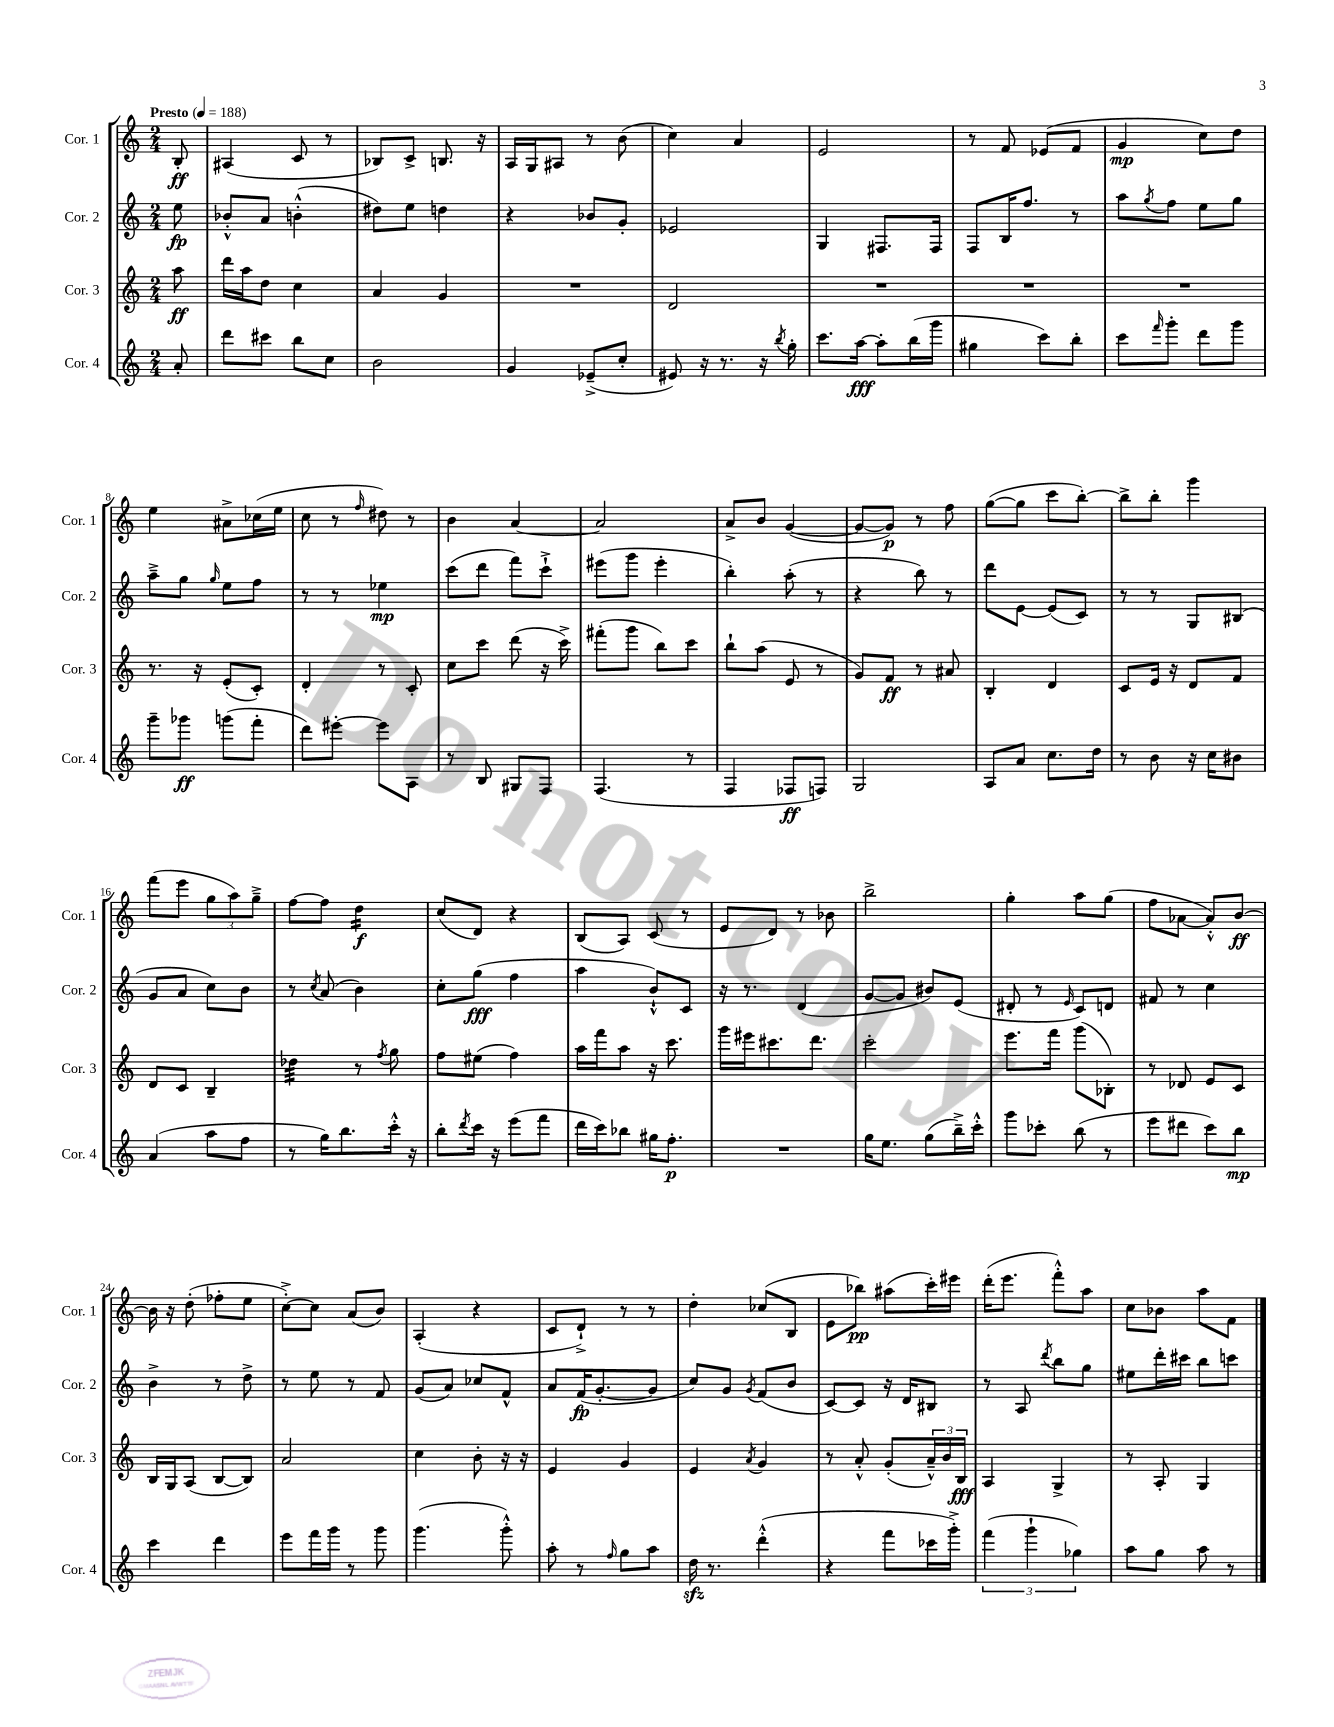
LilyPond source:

<<
\new StaffGroup <<
\new Staff = "s0" \with { instrumentName = "Cor. 1" shortInstrumentName = "Cor. 1" } {
    \clef treble \key c \major \numericTimeSignature \time 2/4 \partial 8 \tempo "Presto" 4 = 188
    b8-.\ff |
    ais4( c'8 r8 |
    bes8) c'8-> b8. r16 |
    a16 g16 ais8 r8 b'8( |
    c''4) a'4 |
    e'2 |
    r8 f'8 ees'8( f'8 |
    g'4\mp c''8) d''8 |
    e''4 ais'8-> ces''16( e''16 |
    c''8 r8 \grace { f''16 } dis''8) r8 |
    b'4 a'4~ |
    a'2 |
    a'8-> b'8 g'4~( |
    g'8~ g'8\p) r8 f''8 |
    g''8~( g''8 c'''8 b''8~-.) |
    b''8-> b''8-. g'''4 |
    f'''8( e'''8 \tuplet 3/2 { g''8 a''8) g''8---> } |
    f''8~ f''8 d''4:16\f |
    c''8( d'8) r4 |
    b8( a8) c'8( r8 |
    e'8 d'8) r8 bes'8 |
    b''2-> |
    g''4-. a''8 g''8( |
    f''8 aes'8~ aes'8-.-^) b'8~\ff |
    b'16 r16 d''8-.( fes''8-. e''8 |
    c''8~-.->) c''8 a'8( b'8) |
    a4-.( r4 |
    c'8 d'8-!->) r8 r8 |
    d''4-. ces''8( b8 |
    e'8 bes''8\pp) ais''8( c'''16-.) eis'''16 |
    d'''16-.( e'''8. f'''8-.-^) a''8 |
    c''8 bes'8 a''8 f'8 \bar "|." |
}
\new Staff = "s1" \with { instrumentName = "Cor. 2" shortInstrumentName = "Cor. 2" } {
    \clef treble \key c \major \numericTimeSignature \time 2/4 \partial 8
    e''8\fp |
    bes'8-.-^ a'8 b'4-.-^( |
    dis''8) e''8 d''4 |
    r4 bes'8 g'8-. |
    ees'2 |
    g4 fis8. fis16 |
    f8 b16 f''8. r8 |
    a''8 \acciaccatura { g''8 } f''8 e''8 g''8 |
    a''8---> g''8 \grace { g''16 } e''8 f''8 |
    r8 r8 ees''4\mp |
    c'''8( d'''8 f'''8) c'''8-!-> |
    eis'''8( g'''8 eis'''4-. |
    b''4-.) a''8-.( r8 |
    r4 b''8) r8 |
    d'''8 e'8~ e'8( c'8) |
    r8 r8 g8 bis8( |
    g'8 a'8 c''8) b'8 |
    r8 \acciaccatura { c''8 } a'8( b'4) |
    c''8-. g''8\fff( f''4 |
    a''4 b'8-!-^) c'8 |
    r16 r8. d'4( |
    g'8~ g'8 bis'8) e'8( |
    dis'8-. r8 \grace { e'16 } c'8) d'8 |
    fis'8 r8 c''4 |
    b'4-> r8 d''8-> |
    r8 e''8 r8 f'8 |
    g'8( a'8) ces''8 f'8-^ |
    a'8 f'16\fp( g'8.~-. g'8 |
    c''8) g'8 \acciaccatura { g'8 } f'8( b'8 |
    c'8~) c'8 r16 d'16 bis8 |
    r8 a8 \acciaccatura { d'''8 } b''8 g''8 |
    eis''8 d'''16-. cis'''16 b''8 c'''8 \bar "|." |
}
\new Staff = "s2" \with { instrumentName = "Cor. 3" shortInstrumentName = "Cor. 3" } {
    \clef treble \key c \major \numericTimeSignature \time 2/4 \partial 8
    a''8\ff |
    d'''16 a''16 d''8 c''4 |
    a'4 g'4 |
    R2 |
    d'2 |
    R2 |
    R2 |
    R2 |
    r8. r16 e'8-.( c'8-.) |
    d'4-. r8 c'8-. |
    c''8 c'''8 d'''8( r16 c'''16->) |
    fis'''8-.( g'''8 b''8) c'''8 |
    b''8-! a''8( e'8 r8 |
    g'8) f'8\ff r8 ais'8 |
    b4-. d'4 |
    c'8 e'16 r16 d'8 f'8 |
    d'8 c'8 b4-- |
    des''4:32 r8 \acciaccatura { f''8 } g''8 |
    f''8 eis''8( f''4) |
    a''16 f'''16 a''8 r16 c'''8. |
    g'''16 eis'''16 cis'''8. d'''8. |
    c'''2-. |
    e'''8. f'''16 g'''8( bes8-.) |
    r8 des'8 e'8 c'8 |
    b16 g16 a8( b8~ b8) |
    a'2 |
    c''4 b'8-. r16 r16 |
    e'4 g'4 |
    e'4 \acciaccatura { a'8 } g'4 |
    r8 a'8-.-^ g'8-.( \tuplet 3/2 { a'16---^) b'16 b16\fff } |
    a4 g4-> |
    r8 a8-. g4 \bar "|." |
}
\new Staff = "s3" \with { instrumentName = "Cor. 4" shortInstrumentName = "Cor. 4" } {
    \clef treble \key c \major \numericTimeSignature \time 2/4 \partial 8
    a'8-. |
    d'''8 cis'''8 b''8 c''8 |
    b'2 |
    g'4 ees'8--->( c''8-. |
    eis'8) r16 r8. r16 \acciaccatura { b''8 } g''16-. |
    c'''8. a''16~\fff a''8-. b''16( g'''16 |
    gis''4 c'''8) b''8-. |
    c'''8 \grace { f'''16 } g'''8-. d'''8 g'''8 |
    g'''8-- ges'''8\ff g'''8( f'''8-. |
    d'''8) eis'''8~-. eis'''8 a8 |
    r8 b8 gis8 f8 |
    f4.( r8 |
    f4 fes8\ff f8) |
    g2 |
    a8 a'8 c''8. d''16 |
    r8 b'8 r16 c''16 bis'8 |
    a'4( a''8 f''8 |
    r8 g''16) b''8. c'''16-.-^ r16 |
    b''8-. \acciaccatura { d'''8 } c'''16 r16 e'''8( f'''8 |
    d'''16 c'''16) bes''8 gis''16 f''8.-.\p |
    R2 |
    g''16 e''8. g''8( b''16--->) c'''16-.-^ |
    g'''8 ces'''8-. b''8( r8 |
    e'''8 dis'''8 c'''8) b''8\mp |
    c'''4 d'''4 |
    e'''8 f'''16 g'''16 r8 g'''8 |
    g'''4.( g'''8-.-^) |
    a''8-. r8 \grace { f''16 } g''8 a''8 |
    d''16\sfz r8. d'''4-.-^( |
    r4 f'''8 ces'''16 g'''16-.->) |
    \tuplet 3/2 { f'''4( g'''4-! ges''4) } |
    a''8 g''8 a''8 r8 \bar "|." |
}
>>
>>
